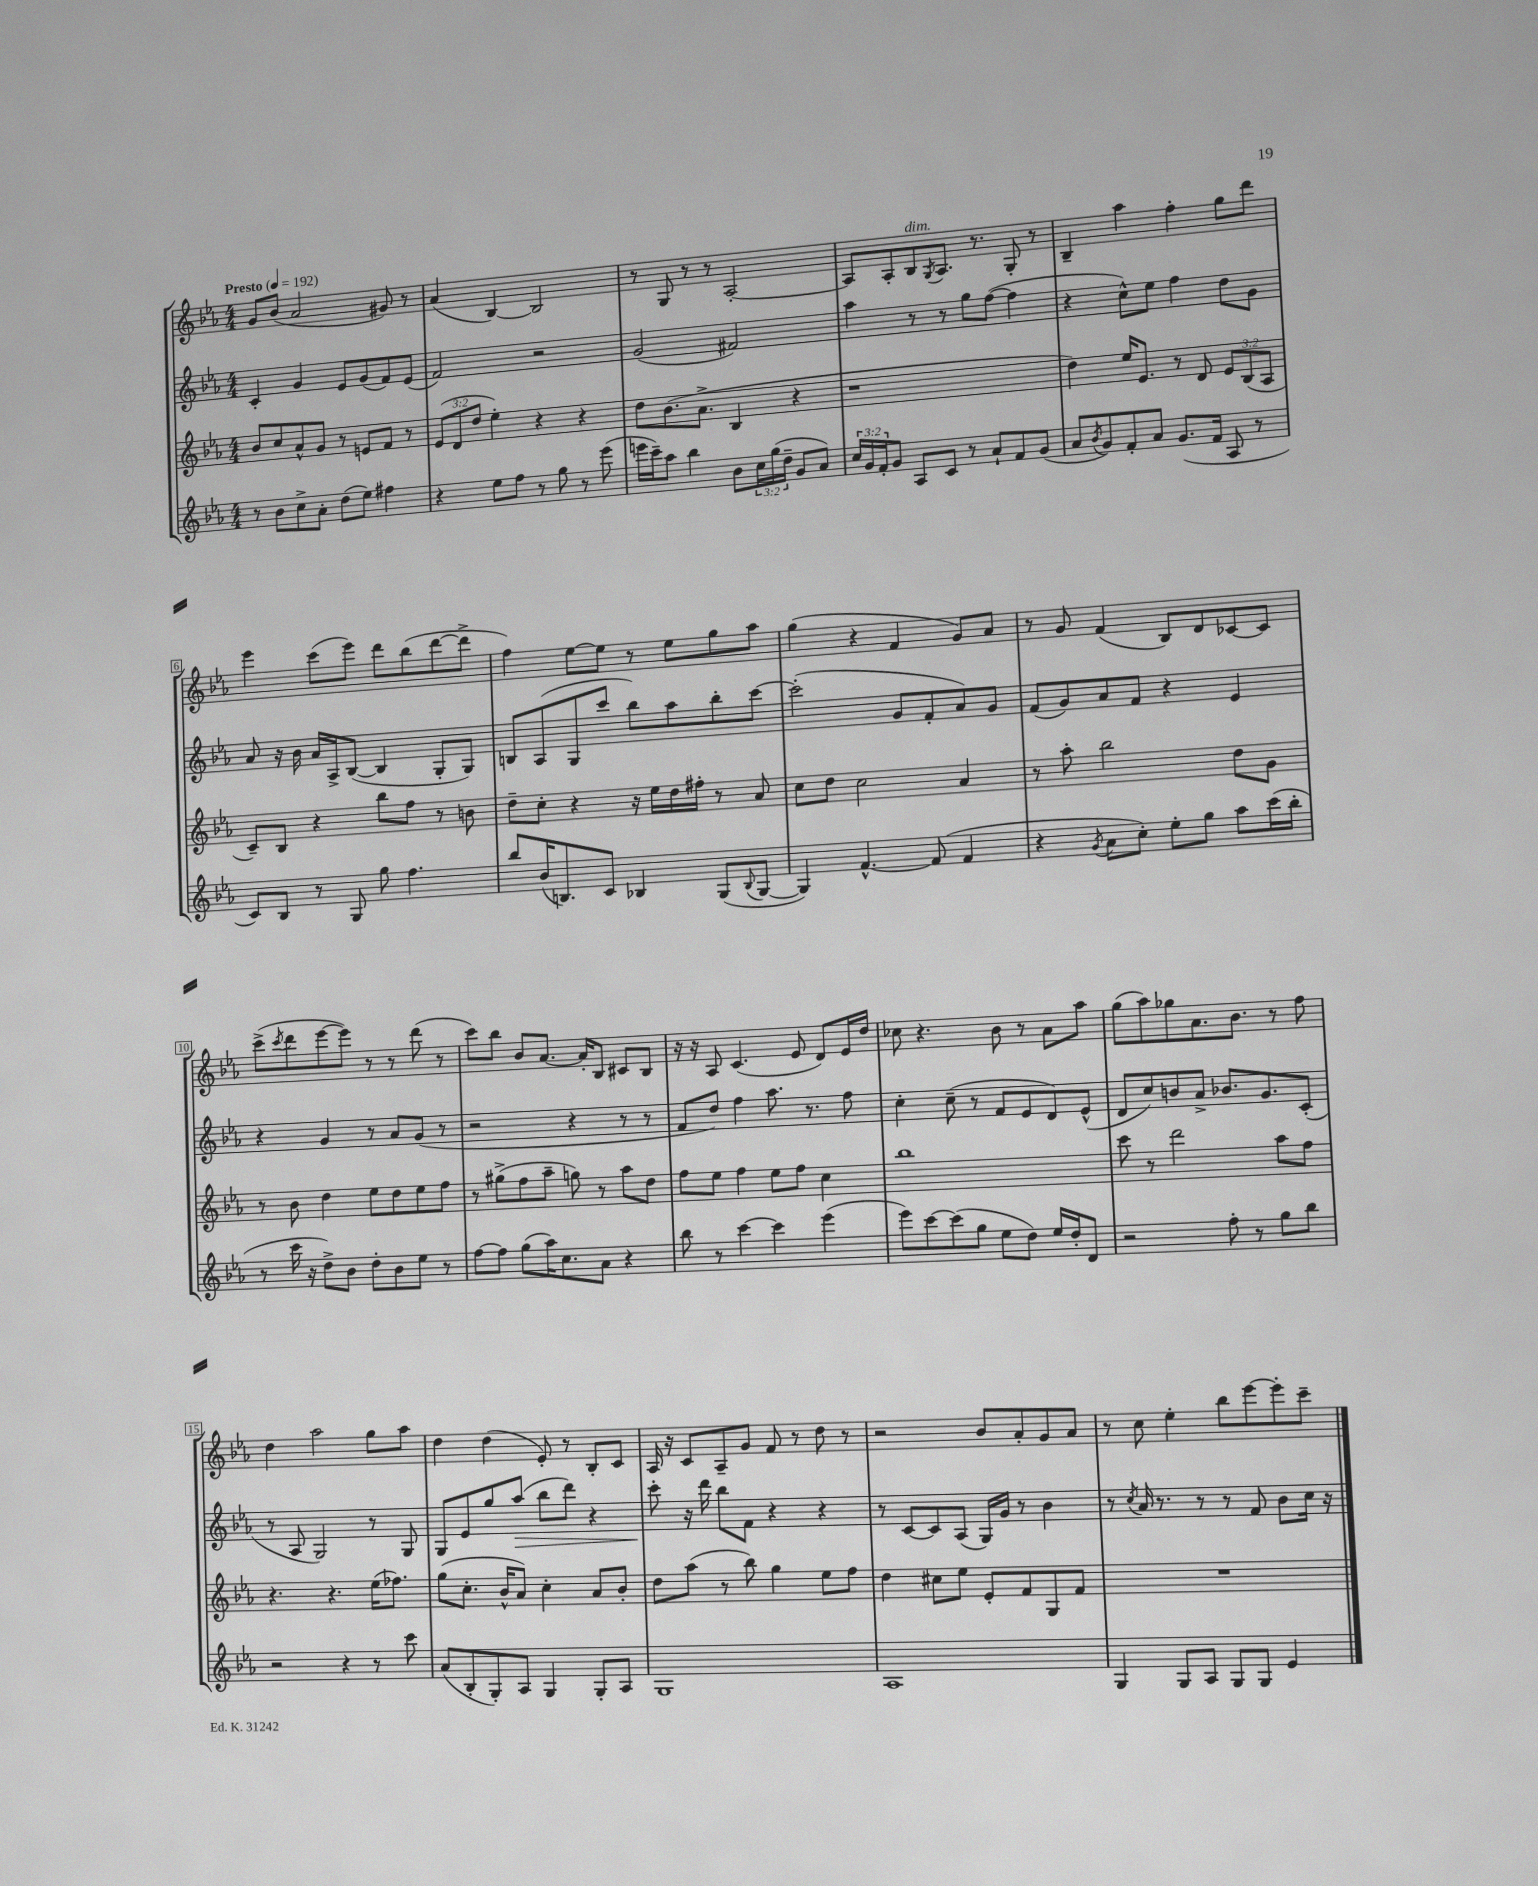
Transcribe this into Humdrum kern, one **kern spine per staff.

**kern	**kern	**kern	**kern
*staff4	*staff3	*staff2	*staff1
*clefG2	*clefG2	*clefG2	*clefG2
*k[b-e-a-]	*k[b-e-a-]	*k[b-e-a-]	*k[b-e-a-]
*M4/4	*M4/4	*M4/4	*M4/4
*MM192	*MM192	*MM192	*MM192
8r	8b-	4c'	8g
8b-	8cc	.	(8b-
8cc^	8a-^^	4g	2a-
8a-'	8g	.	.
(8dd	8r	8e-	.
8ee-)	8e	(8g	.
4ff#	8f	8f)	8g#)
.	8r	(8e-	8r
=	=	=	=
4r	(12e-	2f)	(4a-
.	12d	.	.
.	12dd	.	.
8ee-	4ee-')	.	[4B-)
8ff	.	.	.
8r	4r	2r	2B-]
8gg	.	.	.
8r	4r	.	.
(8eee-	.	.	.
=	=	=	=
16eee	8dd	(2g	8r
16ccc~)	.	.	.
8aa-	(8.b-	.	8G
4bb-	.	.	8r
.	8.a-^	.	.
.	.	.	8r
8b-	4B-	2f#)	[2A-'
24cc	.	.	.
(24gg	.	.	.
24dd~	.	.	.
8g	4r	.	.
8a-)	.	.	.
=	=	=	=
24cc	1r	4aa-	8A-]
24g	.	.	.
24f'	.	.	.
8g	.	.	8A-'
8A-	.	8r	8B-
.	.	.	8qG
8c	.	8r	8.A-
8r	.	8gg	.
.	.	.	8.r
8a-`	.	([8ff	.
8f	.	4ff]	8G'
(8g	.	.	8r
=	=	=	=
8a-	4dd)	4r	4B-~
8qb-	.	.	.
8g)	.	.	.
8f'	16ee-	8cc^^)	4aa-
.	8.e-	.	.
8a-	.	8ee-	.
(8.g	8r	4ff	4ff'
.	8d	.	.
16f	.	.	.
8A-	12e-	8dd	8gg
.	(12B-	.	.
8r	.	8g	8ddd
.	12A-	.	.
=	=	=	=
8c)	8c~)	8a-	4eee-
8B-	8B-	16r	.
.	.	16b-	.
8r	4r	16a-	(8ccc
.	.	16A-^	.
8G	.	([8B-	8eee-)
8gg	8bb-	4B-]	8ddd
4.ff	8ff	.	(8bb-
.	8r	8G'	[8ddd
.	8b	8G)	8ddd^]
=	=	=	=
8bb-	8dd~	8B	4ff)
(16b-	8cc'	(8A-	.
8.B)	.	.	.
.	4r	8G	[8ee-
8c	.	8ccc	8ee-]
4B-	16r	8bb-)	8r
.	16ee-	.	.
.	16dd	8aa-	8ee-
.	16ff#'	.	.
(8G	8r	8bb-'	8gg
8qqB-	.	.	.
[8G	8a-	[8ccc	8aa-
=	=	=	=
4G])	8cc	(2ccc']	(4gg
.	8dd	.	.
[4.f^^	2cc	.	4r
.	.	8g	4f
(8f]	.	8f'	.
4f	4a-	8a-)	8g)
.	.	8g	8a-
=	=	=	=
4r	8r	(8f	8r
.	8aa-'	8g)	8g
8qg	.	.	.
8a-	2bb-	8a-	(4f
8cc')	.	8f	.
8ee-'	.	4r	8B-)
8gg	.	.	8d
8aa-	8dd	4e-	[8c-
(16ccc	8g	.	8c-]
16bb-'	.	.	.
=	=	=	=
8r	8r	4r	(8ccc^
.	.	.	8qccc
16ccc	8b-	.	8ddd
16r	.	.	.
8dd^)	4dd	4g	[8eee-
8b-	.	.	8eee-])
8dd'	8ee-	8r	8r
8b-	8dd	8a-	8r
8ee-	8ee-	(8g	(8ddd
8r	8ff	8r	8r
=	=	=	=
[8ff	8r	2r	8ccc)
8ff]	(8gg#^	.	8bb-
(8gg	8ff	.	8b-
16aa-)	8aa-~	.	[8.a-
8.cc	.	.	.
.	8gg)	4r	.
.	.	.	16a-']
8a-	8r	.	8B-
4r	8aa-	8r	8c#
.	8dd	8r	8B-
=	=	=	=
8bb-	8ff	8f	16r
.	.	.	16r
8r	8ee-	8dd)	8A-
[4ccc	4ff	4ff	(4.c
4ccc]	8ee-	8.aa-	.
.	8ff	.	8e-
.	.	8.r	.
(4eee-	4cc	.	8d)
.	.	8ff	16e-
.	.	.	16dd
=	=	=	=
8eee-)	1bb-	4cc'	8cc-
[8ccc	.	.	4.r
(8ccc]	.	(8cc~	.
8gg	.	8r	.
8ee-	.	8f	8b-
8dd)	.	8e-	8r
16ee-	.	8d)	8a-
16dd'	.	.	.
8d	.	(8e-^^	8aa-
=	=	=	=
2r	8ccc	8d	(8gg
.	8r	8cc)	8aa-)
.	2ddd	8b	8gg-
.	.	8a-^	8.a-
8ff'	.	8.b-	.
.	.	.	8.b-
8r	.	.	.
.	.	8.g	.
8gg	8aa-	.	8r
8bb-	8ff	(8c'	8ff
=	=	=	=
2r	4.r	8r	4dd
.	.	8A-	.
.	.	2G)	2aa-
.	4.r	.	.
4r	.	.	.
8r	(16ee-	8r	8gg
.	8.ff-)	.	.
8ccc	.	8G	8aa-
=	=	=	=
(8a-	(8gg	8G	4dd
8B-'	8.cc'	8e-	.
8G')	.	8gg	(4dd
.	16b-^^	.	.
8A-	8a-)	(8aa-	.
4G	4cc'	8bb-	8e-')
.	.	8ddd)	8r
8G'	8a-	4r	8B-'
8A-	8b-'	.	8c
=	=	=	=
1G	8dd	8ccc'	16A-
.	.	.	16r
.	(8aa-	16r	8c
.	.	16ddd	.
.	8r	8bb-	8A-~
.	8bb-)	8f	8g
.	4gg	4r	8f
.	.	.	8r
.	8ee-	4r	8dd
.	8ff	.	8r
=	=	=	=
1A-	4dd	8r	2r
.	.	[8c	.
.	8cc#	8c]	.
.	8ee-	(8A-	.
.	8e-'	16G)	8b-
.	.	16g	.
.	8f	8r	8a-'
.	8G	4b-	8g
.	8f	.	8a-
=	=	=	=
4G	1r	8r	8r
.	.	8qcc	.
.	.	16a-	8cc
.	.	8.r	.
8G	.	.	4ee-'
8A-	.	8r	.
8G	.	8r	8bb-
8G	.	8f	[8eee-
4e-	.	8b-	8eee-']
.	.	16cc	8ccc~
.	.	16r	.
==	==	==	==
*-	*-	*-	*-
